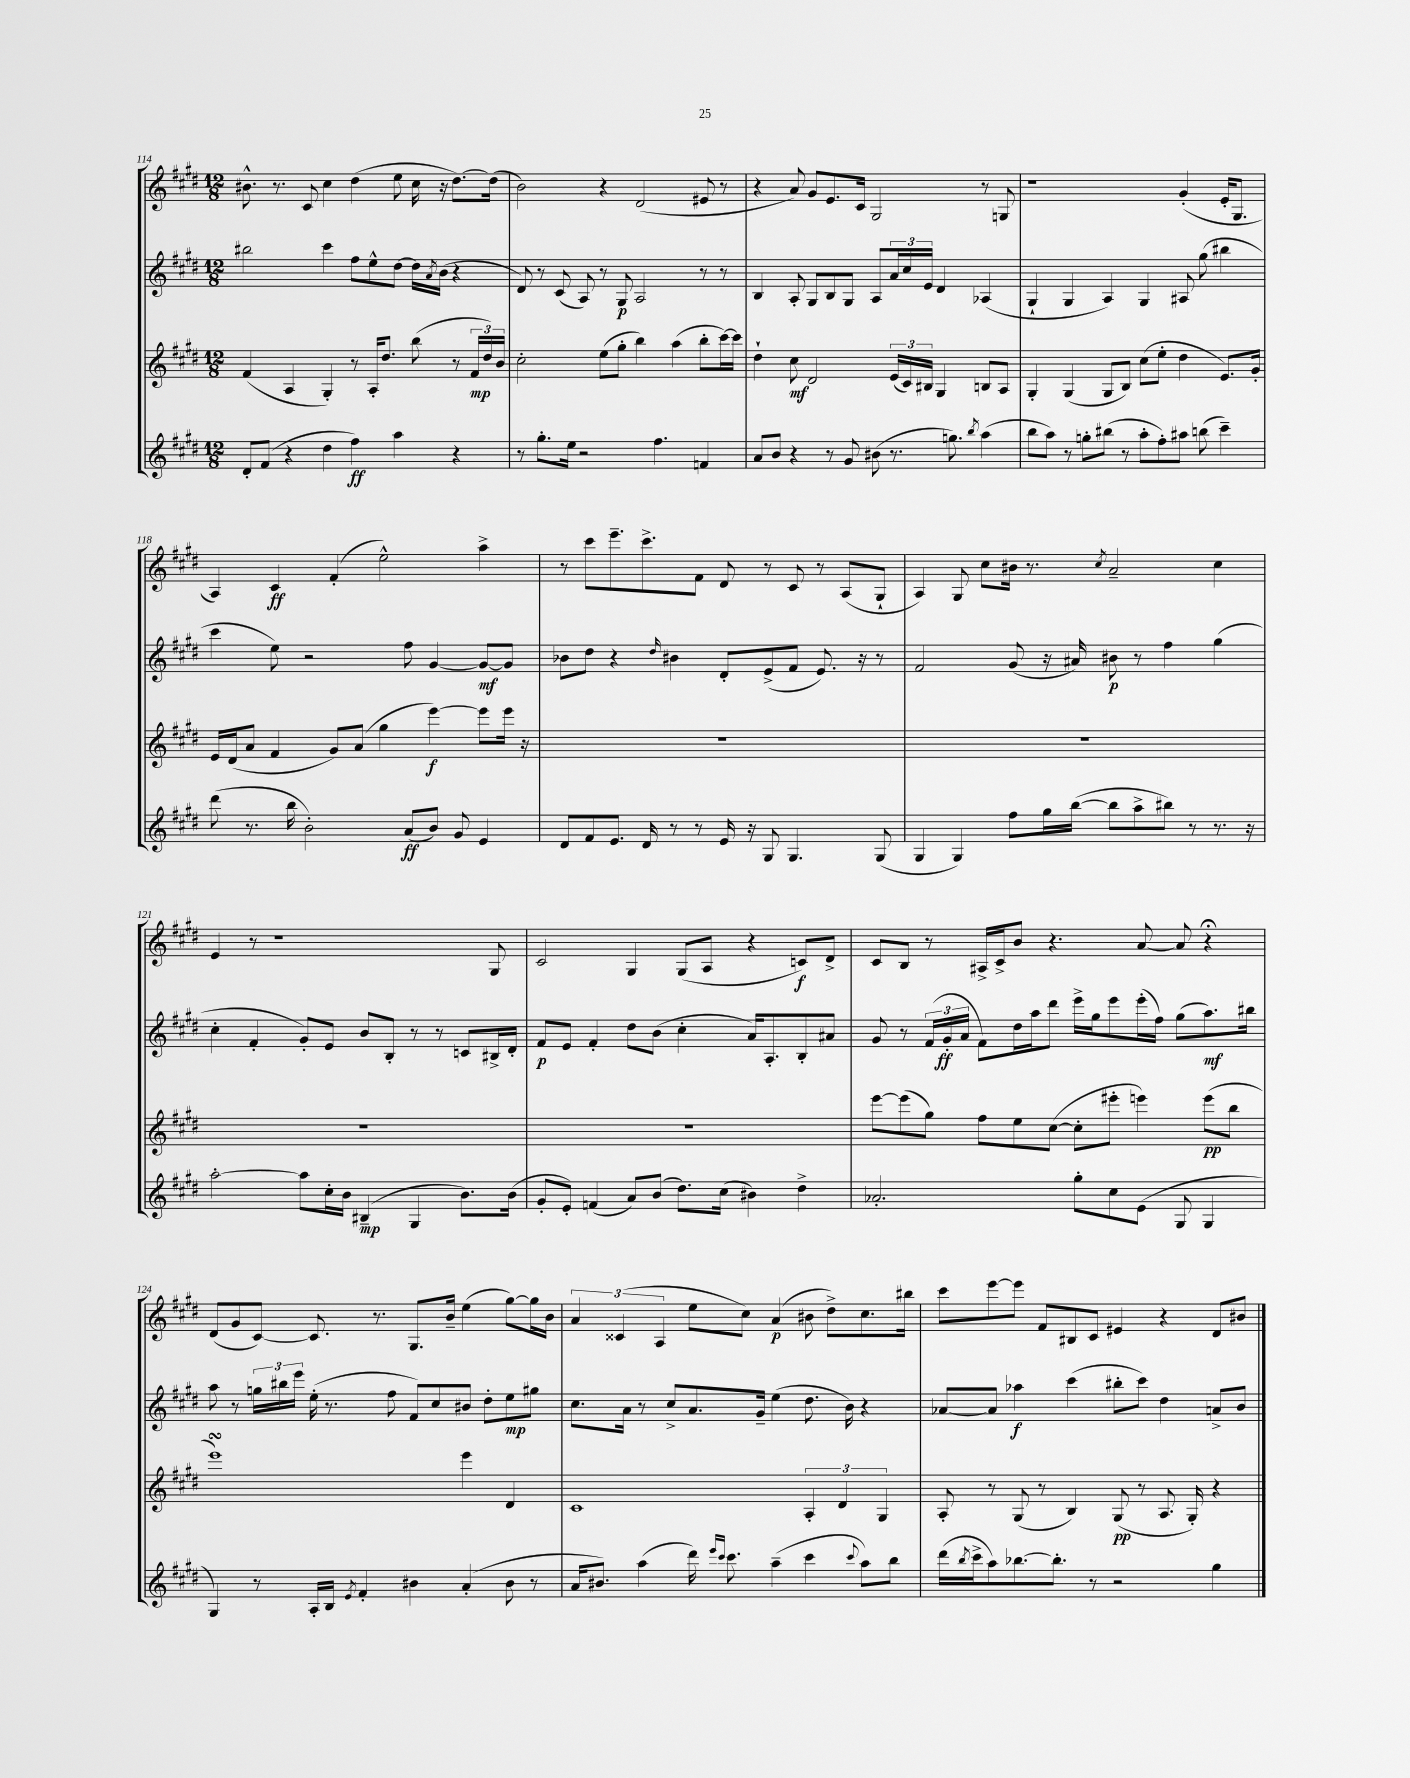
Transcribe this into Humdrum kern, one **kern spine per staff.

**kern	**dynam	**kern	**dynam	**kern	**dynam	**kern	**dynam
*part4	*part4	*part3	*part3	*part2	*part2	*part1	*part1
*staff4	*staff4	*staff3	*staff3	*staff2	*staff2	*staff1	*staff1
*clefG2	*	*clefG2	*	*clefG2	*	*clefG2	*
*k[f#c#g#d#]	*	*k[f#c#g#d#]	*	*k[f#c#g#d#]	*	*k[f#c#g#d#]	*
*M12/8	*	*M12/8	*	*M12/8	*	*M12/8	*
=114	=114	=114	=114	=114	=114	=114	=114
8d#'/L	.	(4f#/	.	2bb#X\	.	8.b#X^^\	.
(8f#/J	.	.	.	.	.	.	.
.	.	.	.	.	.	8.r	.
4r	.	4A/	.	.	.	.	.
.	.	.	.	.	.	8c#/	.
4dd#\	.	4G#'/)	.	4ccc#\	.	4cc#\	.
4ff#\)	ff	8r	.	8ff#\L	.	(4dd#\	.
.	.	16A'/KL	.	8ee^^\	.	.	.
.	.	8.dd#/J	.	.	.	.	.
4aa\	.	.	.	[8dd#\J	.	8ee\	.
.	.	(8bb\	.	16dd#\LL]	.	16cc#\	.
.	.	.	.	8qa/	.	.	.
.	.	.	.	(16b\JJ	.	16r	.
4r	.	8r	.	4r	.	[8.dd#\L)	.
.	.	24f#/LL	mp	.	.	.	.
.	.	24dd#/)	.	.	.	.	.
.	.	.	.	.	.	(16dd#\Jk]	.
.	.	24b/JJ	.	.	.	.	.
=115	=115	=115	=115	=115	=115	=115	=115
8r	.	2cc#'\	.	8d#/)	.	2b\)	.
8.gg#'\L	.	.	.	8r	.	.	.
.	.	.	.	(8c#/	.	.	.
16ee\Jk	.	.	.	.	.	.	.
2r	.	.	.	8A/)	.	.	.
.	.	(8ee\L	.	8r	.	4r	.
.	.	8gg#'\J	.	8G#/	p	.	.
.	.	4bb\)	.	2A/	.	(2d#/	.
4.ff#\	.	.	.	.	.	.	.
.	.	(4aa\	.	.	.	.	.
4fn/	.	8bb'\L	.	8r	.	8e#X/	.
.	.	[16ccc#\L)	.	8r	.	8r	.
.	.	16ccc#\JJ]	.	.	.	.	.
=116	=116	=116	=116	=116	=116	=116	=116
8a/L	.	4dd#`\	.	4B/	.	4r	.
8b/J	.	.	.	.	.	.	.
4r	.	8cc#\	mf	8A'/	.	8a/)	.
.	.	2d#/	.	8G#/L	.	8g#/L	.
8r	.	.	.	8B/	.	8.e/	.
8g#/	.	.	.	8G#/J	.	.	.
.	.	.	.	.	.	16c#/Jk	.
(8b#X\	.	.	.	8A/L	.	2G#/	.
8.r	.	(24e/LL	.	24a/L	.	.	.
.	.	24c#/)	.	24cc#/	.	.	.
.	.	24B#X/JJ	.	24e/JJ	.	.	.
.	.	4G#/	.	4d#/	.	.	.
8.ggn\)	.	.	.	.	.	.	.
8qbb/	.	.	.	.	.	.	.
(4aa\	.	8Bn/L	.	(4A-X/	.	8r	.
.	.	8A/J	.	.	.	8Gn/	.
=117	=117	=117	=117	=117	=117	=117	=117
8bb\L	.	4G#'/	.	4G#`/	.	1r	.
8aa\J)	.	.	.	.	.	.	.
8r	.	(4G#/	.	4G#/	.	.	.
8ggn'\L	.	.	.	.	.	.	.
(8bb#X\J	.	8G#/L	.	4A/)	.	.	.
8r	.	8B/J)	.	.	.	.	.
8aa'\L	.	(8cc#\L	.	4G#/	.	.	.
8ff#'\)	.	8ee'\J	.	.	.	.	.
8aa#X\J	.	4dd#\	.	8A#X/	.	(4g#'/	.
(8bbn\	.	.	.	(8gg#\	.	.	.
4ccc#~\)	.	8.e/L)	.	4bb#X\	.	16e'/KL	.
.	.	.	.	.	.	8.G#/J	.
.	.	16g#'/Jk	.	.	.	.	.
!!LO:LB:g=z
=118	=118	=118	=118	=118	=118	=118	=118
(8ddd#\	.	16e/LL	.	4ccc#\	.	4A/)	.
.	.	(16d#/J	.	.	.	.	.
8.r	.	8a/J	.	.	.	.	.
.	.	4f#/	.	8ee\)	.	4c#/	ff
16bb\	.	.	.	.	.	.	.
2b'\)	.	.	.	2r	.	.	.
.	.	8g#/L)	.	.	.	(4f#'/	.
.	.	(8a/J	.	.	.	.	.
.	.	4gg#\	.	.	.	2ee^^\)	.
(8a/L	ff	.	.	8ff#\	.	.	.
8b/J)	.	[4eee\)	f	[4g#/	.	.	.
8g#/	.	.	.	.	.	.	.
4e/	.	8eee\L]	.	8g#/L_	mf	4aa^\	.
.	.	16eee\Jk	.	8g#/J]	.	.	.
.	.	16r	.	.	.	.	.
=119	=119	=119	=119	=119	=119	=119	=119
8d#/L	.	1.r	.	8b-X\L	.	8r	.
8f#/	.	.	.	8dd#\J	.	8ccc#\L	.
8.e/J	.	.	.	4r	.	8.eee~\	.
16d#/	.	.	.	.	.	8.ccc#^\	.
.	.	.	.	16qqdd#/	.	.	.
8r	.	.	.	4b#X\	.	.	.
8r	.	.	.	.	.	8f#\J	.
16e/	.	.	.	8d#'/L	.	8d#/	.
16r	.	.	.	.	.	.	.
8G#/	.	.	.	(8e^/	.	8r	.
4.G#/	.	.	.	8f#/J	.	8c#/	.
.	.	.	.	8.e/)	.	8r	.
.	.	.	.	.	.	(8A/L	.
.	.	.	.	16r	.	.	.
(8G#/	.	.	.	8r	.	8G#`/J	.
=120	=120	=120	=120	=120	=120	=120	=120
4G#/	.	1.r	.	2f#/	.	4A/)	.
4G#/)	.	.	.	.	.	8G#/	.
.	.	.	.	.	.	8cc#\L	.
8ff#\L	.	.	.	(8g#/	.	16b#X\Jk	.
.	.	.	.	.	.	8.r	.
16gg#\L	.	.	.	16r	.	.	.
([16bb\JJ	.	.	.	16a#X/)	.	.	.
.	.	.	.	.	.	8qcc#/	.
8bb\L]	.	.	.	8b#X\	p	2a~/	.
8aa^\	.	.	.	8r	.	.	.
8bb#X\J)	.	.	.	4ff#\	.	.	.
8r	.	.	.	.	.	.	.
8.r	.	.	.	(4gg#\	.	4cc#\	.
16r	.	.	.	.	.	.	.
!!LO:LB:g=z
=121	=121	=121	=121	=121	=121	=121	=121
[2aa'\	.	1.r	.	4cc#'\	.	4e/	.
.	.	.	.	4f#'/	.	8r	.
.	.	.	.	.	.	1r	.
8aa\L]	.	.	.	8g#'/L)	.	.	.
16cc#'\L	.	.	.	8e/J	.	.	.
16b\JJ	.	.	.	.	.	.	.
(4B#X~/	mp	.	.	8b/L	.	.	.
.	.	.	.	8B'/J	.	.	.
4G#/	.	.	.	8r	.	.	.
.	.	.	.	8r	.	.	.
8.b\L)	.	.	.	8cn/L	.	.	.
.	.	.	.	16B#X^/L	.	8G#/	.
(16b\Jk	.	.	.	16d#'/JJ	.	.	.
=122	=122	=122	=122	=122	=122	=122	=122
8g#'/L	.	1.r	.	8f#/L	p	2c#/	.
8e'/J)	.	.	.	8e/J	.	.	.
(4fn/	.	.	.	4f#'/	.	.	.
8a/L)	.	.	.	8dd#\L	.	4G#/	.
(8b/J	.	.	.	(8b\J	.	.	.
8.dd#\L)	.	.	.	4cc#'\	.	(8G#/L	.
.	.	.	.	.	.	8A/J	.
(16cc#\Jk	.	.	.	.	.	.	.
4b#X\)	.	.	.	16a/KL)	.	4r	.
.	.	.	.	8.A'/	.	.	.
4dd#^\	.	.	.	8B'/	.	8cn/L)	f
.	.	.	.	8a#X/J	.	8d#^/J	.
=123	=123	=123	=123	=123	=123	=123	=123
2.a-X'/	.	[8eee\L	.	8g#/	.	8c#/L	.
.	.	(8eee\]	.	8r	.	8B/J	.
.	.	8gg#\J)	.	(24f#/LL	.	8r	.
.	.	.	.	24g#'/	ff	.	.
.	.	.	.	24a/JJ	.	.	.
.	.	8ff#\L	.	8f#\L)	.	16A#X^/LL	.
.	.	.	.	.	.	16c#^/J	.
.	.	8ee\	.	16dd#\L	.	8b/J	.
.	.	.	.	16aa\J	.	.	.
.	.	([8cc#\J	.	8ddd#\J	.	4.r	.
8gg#'\L	.	8cc#'\L]	.	16eee^\LL	.	.	.
.	.	.	.	16gg#\J	.	.	.
8cc#\	.	8eee#X'\J	.	8eee\	.	.	.
(8e\J	.	4eeen\)	.	(16eee'\L	.	[8a/	.
.	.	.	.	16ff#\JJ)	.	.	.
8G#/	.	.	.	(8gg#\L	.	8a/]	.
4G#/	.	(8eee\L	pp	8.aa\)	mf	4r;<	.
.	.	8bb\J	.	.	.	.	.
.	.	.	.	16bb#X\Jk	.	.	.
!!LO:LB:g=z
=124	=124	=124	=124	=124	=124	=124	=124
4G#/)	.	1eeesSSs)	.	8aa\	.	(8d#/L	.
.	.	.	.	8r	.	8g#/	.
8r	.	.	.	24ggn\LL	.	[8c#/J)	.
.	.	.	.	24bb#X\	.	.	.
.	.	.	.	24eee\JJ	.	.	.
16A'/LL	.	.	.	(16ee'\	.	8.c#/]	.
16B/JJ	.	.	.	8.r	.	.	.
8qe/	.	.	.	.	.	.	.
4f#'/	.	.	.	.	.	.	.
.	.	.	.	.	.	8.r	.
.	.	.	.	8ff#\	.	.	.
4b#X\	.	.	.	8f#/L)	.	8.G#/L	.
.	.	.	.	8cc#/	.	.	.
.	.	.	.	.	.	16b~/Jk	.
(4a'/	.	4eee\	.	8b#X/J	.	(4ee\	.
.	.	.	.	8dd#'\L	.	.	.
8b#\	.	4d#/	.	8ee\	mp	[8gg#\L)	.
8r	.	.	.	8gg#X\J	.	16gg#\L]	.
.	.	.	.	.	.	16b\JJ	.
=125	=125	=125	=125	=125	=125	=125	=125
16a/KL	.	1c#	.	8.cc#\L	.	6a/	.
8.b#X/J)	.	.	.	.	.	.	.
.	.	.	.	.	.	(6c##X/	.
.	.	.	.	16a\Jk	.	.	.
(4aa\	.	.	.	8r	.	.	.
.	.	.	.	.	.	6A/	.
.	.	.	.	8cc#^/L	.	.	.
16ddd#\)	.	.	.	8.a/	.	8ee\L	.
16qqeee/LL	.	.	.	.	.	.	.
16qqccc#/JJ	.	.	.	.	.	.	.
8.ccc#\	.	.	.	.	.	.	.
.	.	.	.	.	.	8cc#\J)	.
.	.	.	.	16g#~/Jk	.	.	.
(4aa~\	.	.	.	(4ee\	.	(4a/	p
4ccc#\	.	6A'/	.	8.dd#\	.	8b#X\	.
.	.	.	.	.	.	8dd#^\L)	.
.	.	6d#/	.	.	.	.	.
.	.	.	.	16b\)	.	.	.
8qqccc#/	.	.	.	.	.	.	.
8aa\L)	.	.	.	4r	.	8.cc#\	.
.	.	6G#/	.	.	.	.	.
8bb\J	.	.	.	.	.	.	.
.	.	.	.	.	.	16bb#X\Jk	.
=126	=126	=126	=126	=126	=126	=126	=126
(16ddd#\LL	.	8A'/	.	[8a-X/L	.	8ccc#\L	.
8qbb/	.	.	.	.	.	.	.
16ccc#^\J	.	.	.	.	.	.	.
8aa\)	.	8r	.	8a-/J]	.	[8eee\	.
[8.bb-X\	.	(8G#/	.	4aa-X\	f	8eee\J]	.
.	.	8r	.	.	.	8f#/L	.
8.bb-'\J]	.	.	.	.	.	.	.
.	.	4B/)	.	(4ccc#\	.	8B#X/	.
8r	.	.	.	.	.	8c#/J	.
2r	.	(8G#/	pp	8bb#X'\L	.	4e#X/	.
.	.	8r	.	8ccc#\J)	.	.	.
.	.	8.A/	.	4dd#\	.	4r	.
.	.	16G#'/)	.	.	.	.	.
4gg#\	.	4r	.	8an^/L	.	8d#/L	.
.	.	.	.	8b/J	.	8b#X/J	.
==	==	==	==	==	==	==	==
*-	*-	*-	*-	*-	*-	*-	*-
